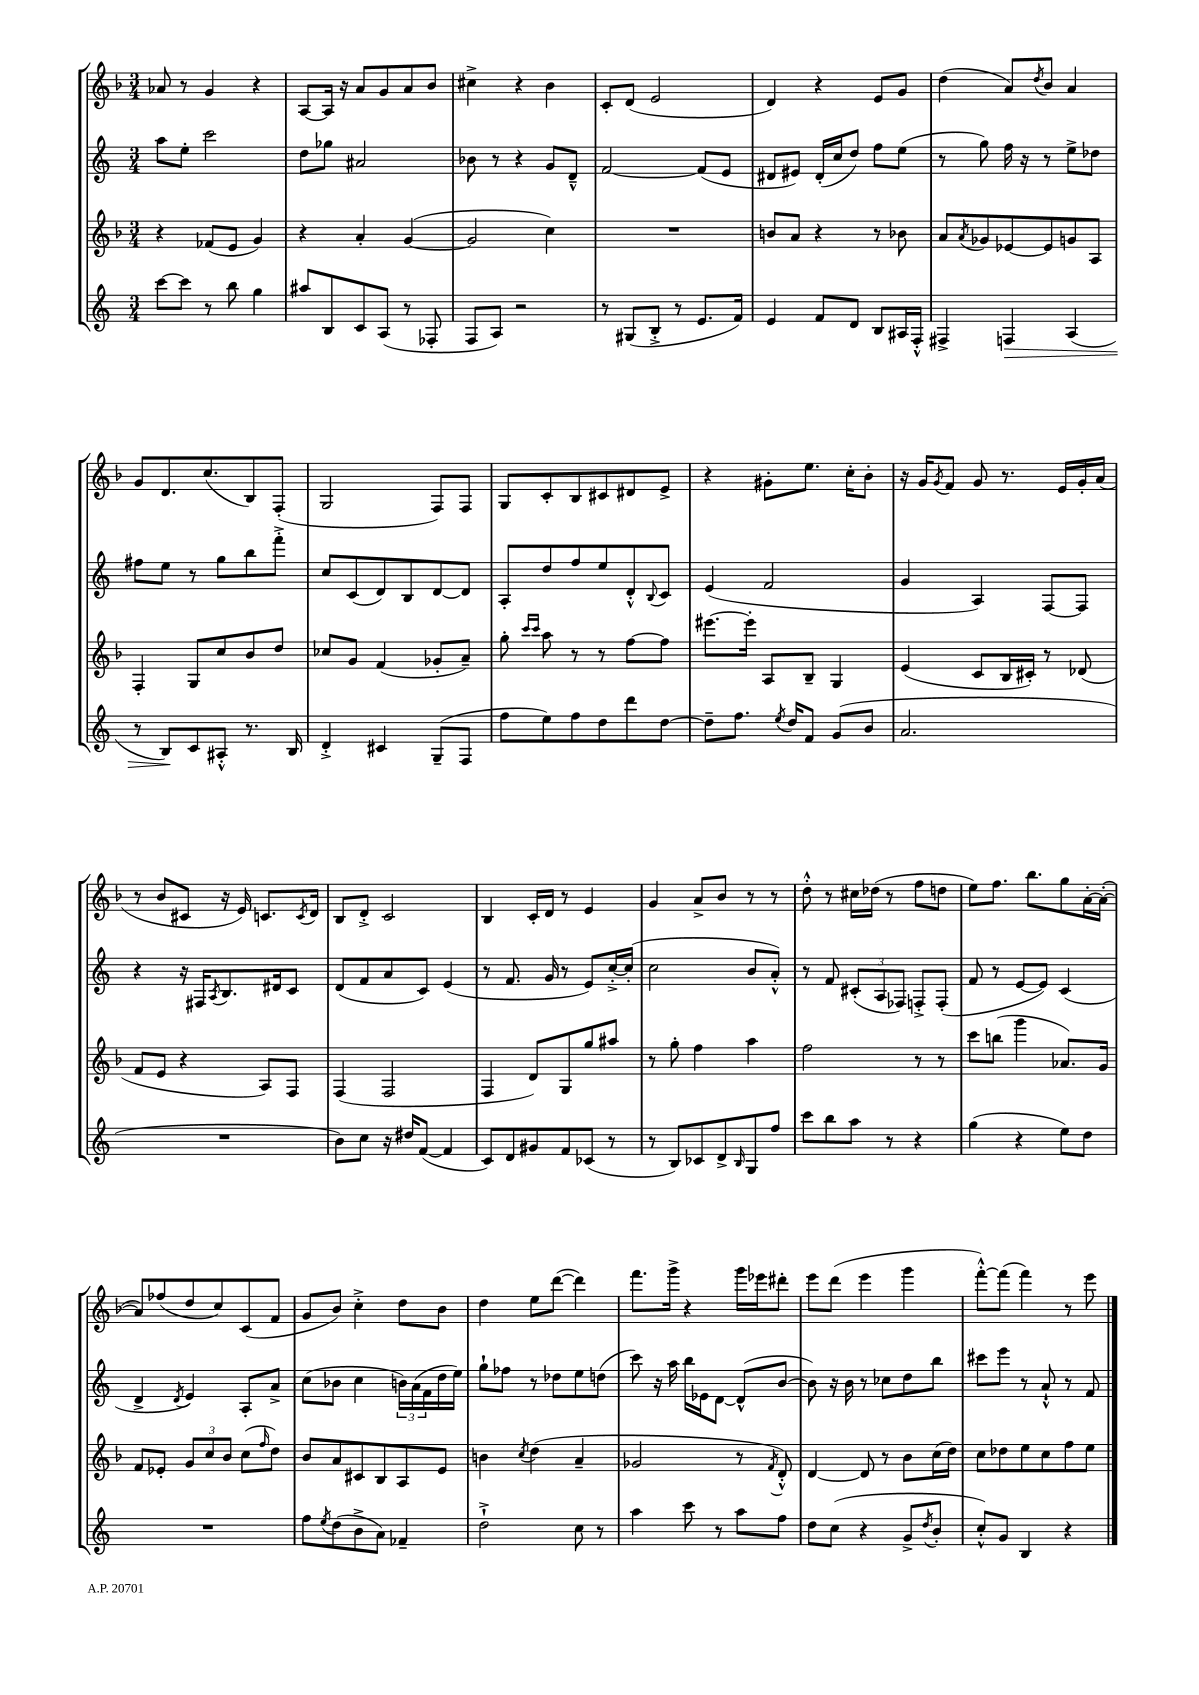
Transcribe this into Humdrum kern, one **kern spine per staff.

**kern	**kern	**kern	**kern
*staff4	*staff3	*staff2	*staff1
*clefG2	*clefG2	*clefG2	*clefG2
*k[]	*k[b-]	*k[]	*k[b-]
*M3/4	*M3/4	*M3/4	*M3/4
[8ccc	4r	8aa	8a-
8ccc]	.	8ee'	8r
8r	(8f-	2ccc	4g
8bb	8e	.	.
4gg	4g)	.	4r
=	=	=	=
8aa#	4r	8dd	[8A
8B	.	8gg-	16A]
.	.	.	16r
8c	4a'	2a#	8a
(8A	.	.	8g
8r	([4g	.	8a
8F-'	.	.	8b-
=	=	=	=
8F	2g]	8b-	4cc#^
8A)	.	8r	.
2r	.	4r	4r
.	4cc)	8g	4b-
.	.	8d~^^	.
=	=	=	=
8r	2.r	[2f	8c'
(8G#	.	.	(8d
8B'^	.	.	2e
8r	.	.	.
8.e	.	(8f]	.
.	.	8e	.
16f)	.	.	.
=	=	=	=
4e	8b	8d#	4d)
.	8a	8e#)	.
8f	4r	(16d#'	4r
.	.	16cc	.
8d	.	8dd)	.
8B	8r	8ff	8e
16A#	8b-	(8ee	8g
16F'^^	.	.	.
=	=	=	=
4F#^	8a	8r	(4dd
.	8qa	.	.
.	8g-	8gg)	.
4F	[8e-	16ff	8a)
.	.	16r	.
.	.	.	8qdd
.	8e-]	8r	8b-
(4A	8g	8ee^	4a
.	8A	8dd-	.
=	=	=	=
8r	4F'	8ff#	8g
8B)	.	8ee	8.d
8c	8G	8r	.
.	.	.	(8.cc
8A#'^^	8cc	8gg	.
8.r	8b-	8bb	8B-)
.	8dd	8fff'^	(8F'
16B	.	.	.
=	=	=	=
4d'^	8cc-	8cc	2G
.	8g	(8c	.
4c#	(4f	8d)	.
.	.	8B	.
(8G~	8g-'	[8d	8F)
8F	8a~)	8d]	8F
=	=	=	=
8ff	8gg'	8A'	8G
.	16qqccc	.	.
.	16qqccc	.	.
8ee)	8aa	8dd	8c'
8ff	8r	8ff	8B-
8dd	8r	8ee	8c#
8ddd	[8ff	8d'^^	8d#
.	.	8qqB	.
[8dd	8ff]	8c	8e^
=	=	=	=
8dd~]	[8.eee#	(4e	4r
8.ff	.	.	.
.	16eee#']	.	.
.	8A	2f	8g#'
8qee	.	.	.
16dd	.	.	.
8f	8B-~	.	8.ee
(8g	4G	.	.
.	.	.	16cc'
8b	.	.	8b-'
=	=	=	=
2.a	(4e	4g	16r
.	.	.	16g
.	.	.	8qg
.	.	.	8f
.	8c	4A)	8g
.	16B-	.	8.r
.	16c#')	.	.
.	8r	[8F	.
.	.	.	16e
.	(8d-	8F]	16g'
.	.	.	(16a
=	=	=	=
2.r	8f	4r	8r
.	8e	.	8b-
.	4r	16r	8c#
.	.	16F#	.
.	.	8qA	.
.	.	8.B	16r
.	.	.	16e)
.	8A)	.	8.c
.	.	16d#	.
.	8F	8c	.
.	.	.	8qc
.	.	.	16d
=	=	=	=
8b)	(4F	(8d	8B-
8cc	.	8f	8d'^
16r	2F	8a	2c
16dd#	.	.	.
([8f	.	8c)	.
4f]	.	(4e	.
=	=	=	=
8c)	4F	8r	4B-
8d	.	8.f	.
8g#	8d)	.	16c'
.	.	16g	16d
8f	8G	8r	8r
(8c-	8gg	8e)	4e
8r	8aa#	[16cc'^	.
.	.	(16cc']	.
=	=	=	=
8r	8r	2cc	4g
8B)	8gg'	.	.
8c-	4ff	.	8a^
8d^	.	.	8b-
16qqB	.	.	.
8G	4aa	8b	8r
8ff	.	8a'^^)	8r
=	=	=	=
8ccc	2ff	8r	8dd'^^
8bb	.	8f	8r
8aa	.	(12c#'	16cc#
.	.	.	(16dd-
.	.	12A	.
8r	.	.	8r
.	.	12F-)	.
4r	8r	8F'^	8ff
.	8r	(8F'	8dd
=	=	=	=
(4gg	8ccc	8f	8ee)
.	(8bb	8r	8.ff
4r	4ggg	[8e	.
.	.	.	8.bb-
.	.	8e])	.
8ee)	8.a-)	(4c	8gg
8dd	.	.	[16a'
.	16g	.	(16a'_
=	=	=	=
2.r	8f	4d^	8a])
.	8e-'	.	(8ff-
.	.	8qd	.
.	12g	4e)	8dd
.	12cc	.	.
.	.	.	8cc)
.	12b-	.	.
.	(8cc	8A'	(8c
.	16qqff	.	.
.	8dd)	8a^	8f
=	=	=	=
8ff	8b-	(8cc	8g
8qee	.	.	.
(8dd	8a	8b-	8b-)
8b^	8c#	4cc	4cc'^
8a)	8B-	.	.
4f-~	8A	24b)	8dd
.	.	(24a	.
.	.	24f	.
.	8e	16dd	8b-
.	.	16ee)	.
=	=	=	=
2dd`^	4b	8gg`	4dd
.	.	8ff-	.
.	8qcc	.	.
.	(4dd	8r	8ee
.	.	8dd-	([8ddd
8cc	4a~	8ee	4ddd])
8r	.	(8dd	.
=	=	=	=
4aa	2g-	8ccc)	8.fff
.	.	16r	.
.	.	16aa	16ggg^
8ccc	.	16bb	4r
.	.	16e-	.
8r	.	[8d	.
8aa	8r	(8d^^]	16ggg
.	.	.	16eee-
.	8qf	.	.
8ff	8d'^^)	[8b	8ddd#'
=	=	=	=
8dd	[4d	8b])	8eee
(8cc	.	16r	(8ddd
.	.	16b	.
4r	8d]	8r	4eee
.	8r	8cc-	.
8g^	8b-	8dd	4ggg
8qdd	.	.	.
8b'	(16cc	8bb	.
.	16dd)	.	.
=	=	=	=
8cc'^^)	8cc	8ccc#	[8fff'^^)
8g	8dd-	8eee	(8fff]
4B	8ee	8r	4fff)
.	8cc	8a`^^	.
4r	8ff	8r	8r
.	8ee	8f	8eee
==	==	==	==
*-	*-	*-	*-
